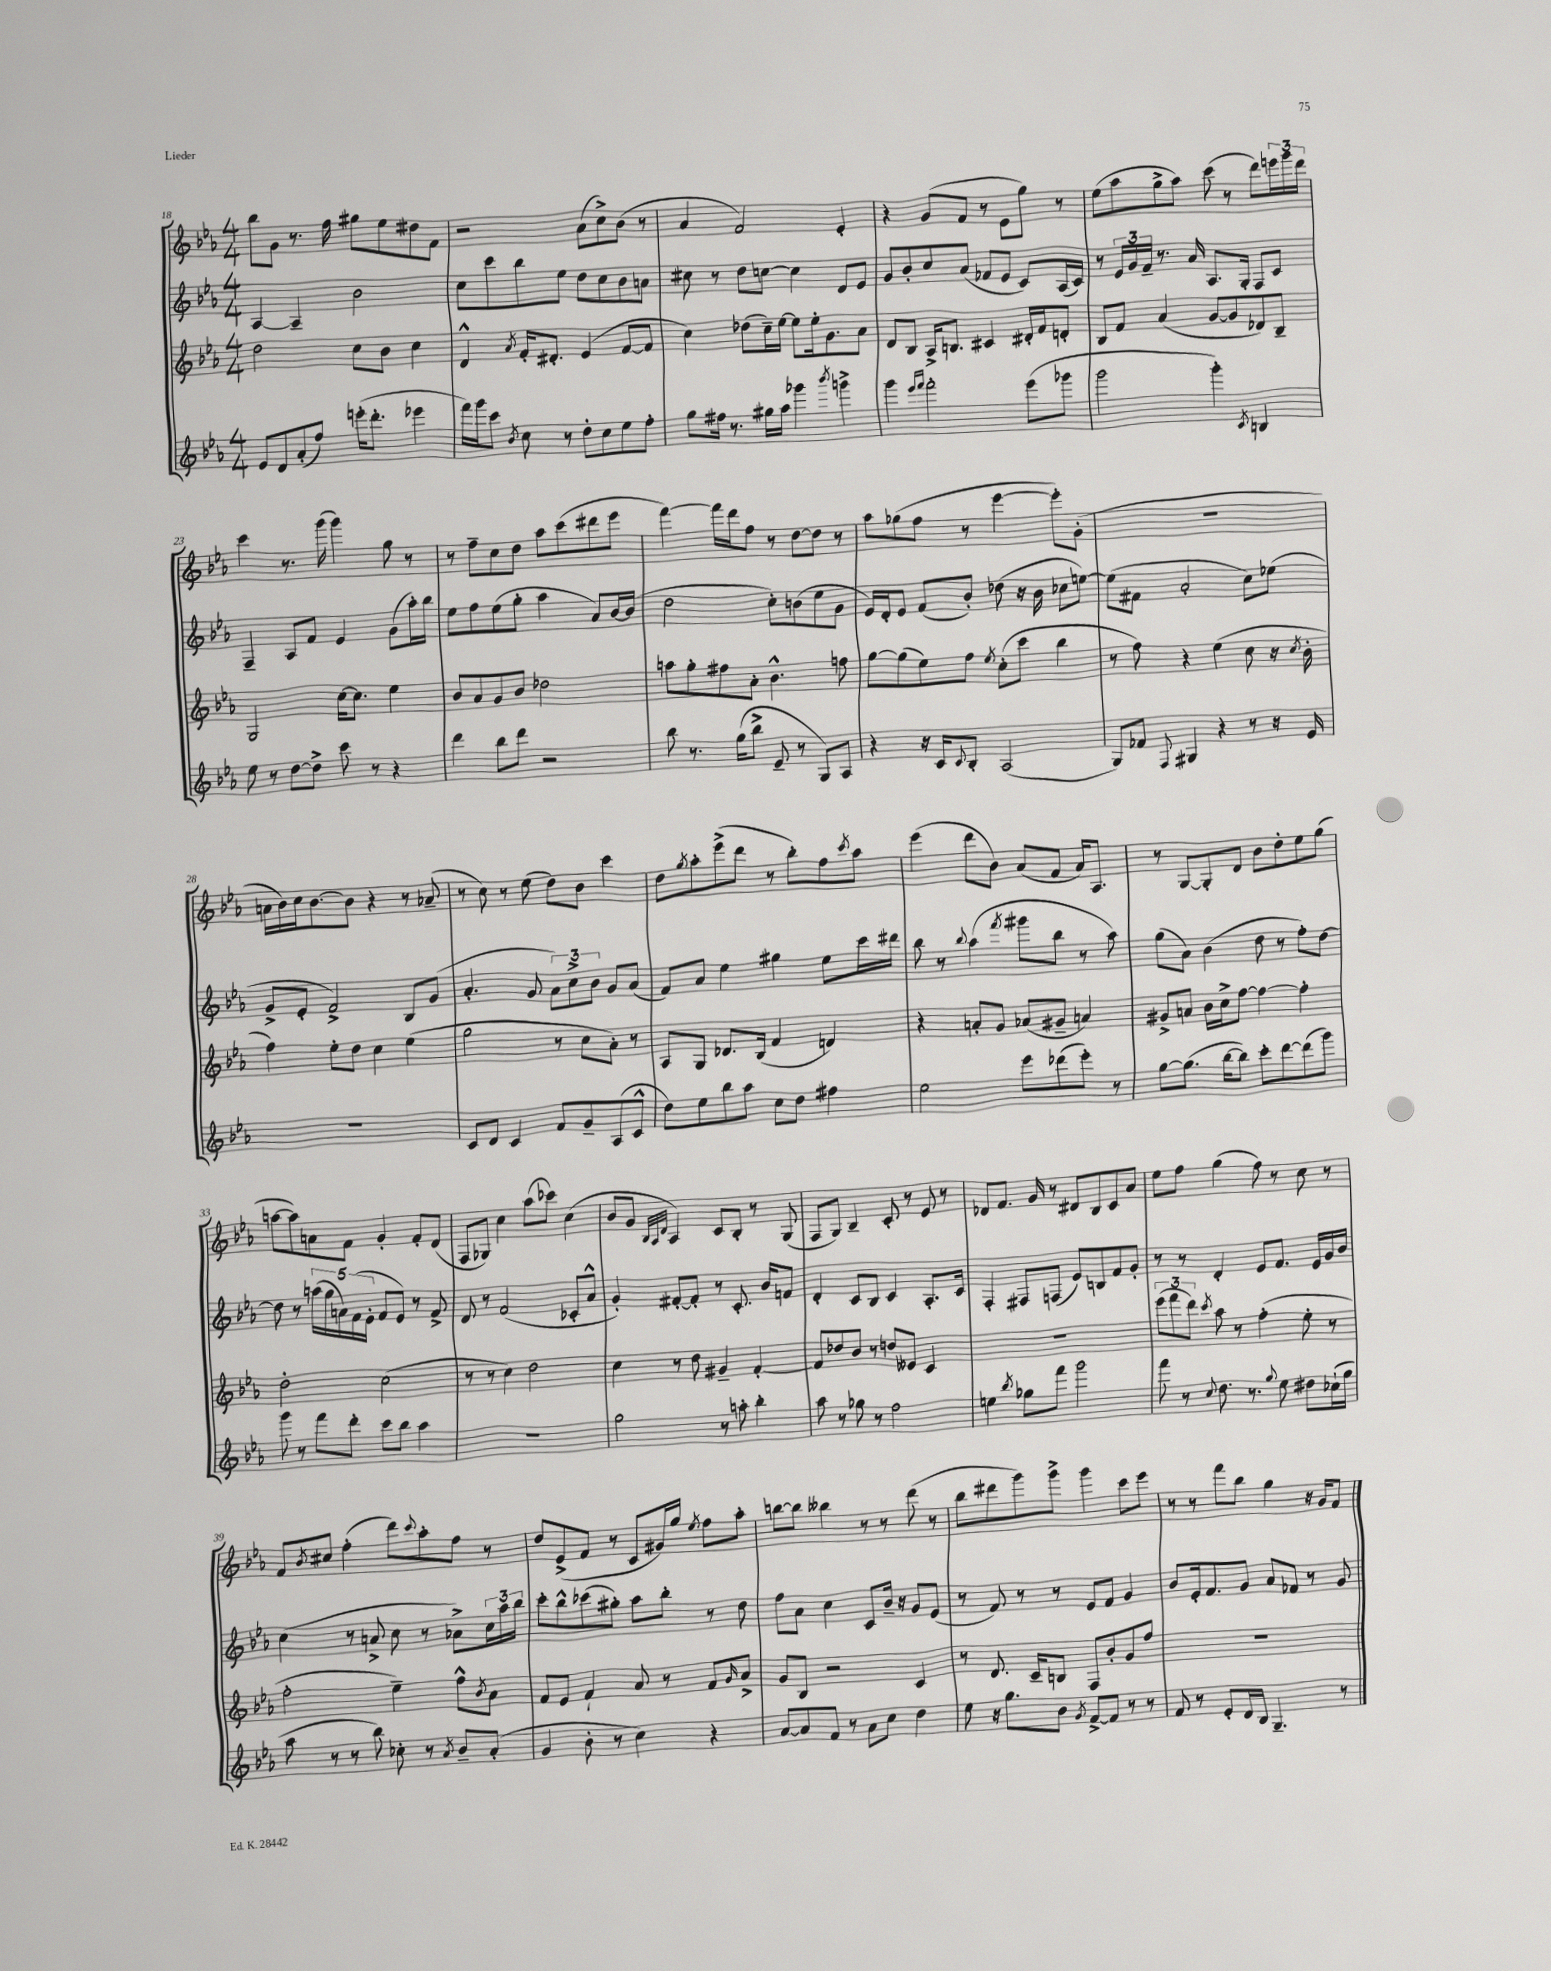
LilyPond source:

<<
\new StaffGroup <<
\new Staff = "s0" {
    \clef treble \key ees \major \numericTimeSignature \time 4/4
    bes''8 g'8 r8. f''16 gis''8 ees''8 dis''8 f'8 |
    r2 aes'8( c''8->) bes'8( r8 |
    aes'4 f'2) ees'4-. |
    r4 g'8( f'8 r8 ees'8 g''8) r8 |
    ees''8( aes''8 g''8-> aes''8) c'''8( r8 d'''8) \tuplet 3/2 { e'''16 g'''16 d'''16 } |
    c'''4 r8. g'''16( g'''4) g''8 r8 |
    r8 f''8-- c''8 d''8 aes''8 c'''8( dis'''8 ees'''8 |
    f'''4~) f'''16 d'''16 f''8 r8 d''8~ d''8 r8 |
    aes''8 ges''8( f''8 r8 ees'''4~ ees'''8-.) g'8-.( |
    R1 |
    a'16 bes'16) c''16 bes'8.~ bes'8 r4 r8 aes'8--( |
    r8 c''8) r8 ees''8( d''8) bes'8 c'''4 |
    d''8 \acciaccatura { g''8 } aes''8-. ees'''8->( d'''8 r8 bes''8-.) f''8 \acciaccatura { c'''8 } aes''8 |
    ees'''4( d'''8 bes'8) aes'8( f'8 aes'16) aes8. |
    r8 g8~ g8-. d'8 bes'8 d''8-. ees''8 g''8( |
    a''8~ a''8) a'8 f'8 g'4-. f'8-. d'8( |
    f8 ges8) c''4 aes''8( ces'''8) c''4( |
    bes'8 g'8 \grace { bes32 aes32 d'32 } aes4) c'8 bes8-. r8 g8( |
    f8 g8) bes4-- c'8-. r8 ees'8 r8 |
    des'8 f'8. g'16 r8 dis'8 bes8 c'8 aes'8 |
    ees''8 f''8 g''4( f''8) r8 c''8 r8 |
    f'8 \acciaccatura { bes'8 } cis''8 f''4-.( d'''8) \appoggiatura { c'''8 } aes''8-. f''8 r8 |
    d''8 ees'8->( f'8 r8 c'8 gis'16) g''16 \acciaccatura { ees''8 } f''8 aes''8-. |
    b''8~ b''8 beses''4 r8 r8 d'''8( r8 |
    bes''8 dis'''8 g'''8) g'''8-> g'''4 c'''8 ees'''8 |
    r8 r8 f'''8 bes''8 g''4 r16 g'16 f'8 \bar "|." |
}
\new Staff = "s1" {
    \clef treble \key ees \major \numericTimeSignature \time 4/4
    aes4~ aes4-- bes'2 |
    c''8 c'''8 bes''8 ees''8 d''8 c''8 bes'8 a'8 |
    cis''8 r8 d''8 c''8~ c''4 d'8 ees'8 |
    g'8 bes'8-. c''8 aes'8( fes'8 ees'8 c'8) aes16( c'16) |
    r8 \tuplet 3/2 { ees'16 g'16 f'16-- } r8. aes'16 aes8. g16-. f8 c'8 |
    f4-- aes8 f'8 ees'4 g'8( aes''16-.) bes''16 |
    ees''8 f''8 ees''8( g''8-. aes''4 aes'8) bes'16~ bes'16( |
    d''2 c''8-.) b'8( ees''8 g'8 |
    ees'16) d'16-. ees'8 f'8( bes'8-.) des''8( r16 bes'16 ces''8 e''8~) |
    e''8( fis'8 aes'2-. c''8) ees''8( |
    g'8-> ees'8-. f'2->) bes8 g'8( |
    aes'4.-. g'8 \tuplet 3/2 { aes'8) c''8-> bes'8 } g'8 aes'8( |
    f'8) aes'8 ees''4 gis''4 ees''8 c'''16 dis'''16 |
    bes''8 r8 \appoggiatura { bes''8 } aes''4( \acciaccatura { f'''8 } gis'''8 bes''8 r8 aes''8) |
    g''8( aes'8) bes'4( d''8 r8 f''8-.) d''8~ |
    d''8 r8 \tuplet 5/4 { a''16( g''16 a'16) f'16( ees'16-. } f'8 ees'8) r8 f'8-> |
    d'8 r8 f'2( ces'8-. aes'8-^ |
    g'4-.) fis'8~-. fis'8-. r8 c'8.-. bes'16 f'8 |
    d'4-. c'8 bes8 c'4 aes8.-. c'16 |
    f4-. fis8 f8( ees'8) b8 f'8 g'8-. |
    r8 r8 d'4-. ees'8 f'8. ees'16 g'16 bes'16 |
    c''4( r8 a'8-> c''8 r8 aes'8->) \tuplet 3/2 { c''16 aes''16 bes''16 } |
    c'''8-. bes''8-^ ces'''8( gis''8-.) aes''8 bes''8-. r8 d''8 |
    f''8 aes'8 c''4 c'8 bes'16-- r16 g'8 ees'8( |
    r8 f'8) r8 r8 ees'8 f'8 g'4 |
    bes'8 ees'16-. f'8. g'8 aes'8 fes'8 r8 g'8 \bar "|." |
}
\new Staff = "s2" {
    \clef treble \key ees \major \numericTimeSignature \time 4/4
    d''2 c''8 bes'8 c''4 |
    d'4-^ \acciaccatura { aes'8 } f'16-. dis'8.-. ees'4( f'8~ f'8 |
    c''4) des''8( c''16--) ees''16~ ees''8 ees''16-. g'8. aes'8 |
    d'8 bes8 aes16-> b8. cis'4 dis'16-. f'16 d'8-. |
    bes8 f'8 aes'4( g'8~ g'8 des'8) bes8-- |
    g2 c''16~ c''8. ees''4 |
    bes'8 aes'8 g'8 bes'8 des''2 |
    a''8 g''8-. fis''8 aes'8-. bes'4.-^ f''8 |
    g''8~ g''8( ees''8) f''8 \acciaccatura { ees''8 } c''8-.( c'''8 bes''4 |
    r8 f''8) r4 ees''4( c''8 r16 \acciaccatura { c''8 } bes'16-. |
    f''4) ees''8-. d''8 c''4 ees''4( |
    g''2 r8 c''8 aes'8-.) r8 |
    aes8 g8 des'8. bes16( f'4 d'4) |
    r4 a'8-. g'8 aes'8( gis'8-- a'4) |
    gis'8-> a'8 bes'16 c''16-> f''8~ f''4~ f''4-. |
    d''2-. c''2( |
    r8 r8 c''4) d''2 |
    c''4 r8 d''8 gis'4-- f'4~-. |
    f'8 des''8 bes'8 r8 d''8 eeses'8 c'4 |
    R1 |
    \tuplet 3/2 { ees'''8( f'''8 d'''8) } \acciaccatura { c'''8 } aes''8 r8 f''4-.( ees''8-. r8 |
    f''2-. ees''4--) f''8-^ \acciaccatura { bes'8 } aes'8 |
    f'8 ees'8 f'4-! aes'8 r8 f'8 \grace { g'16 } aes'8-> |
    g'8 bes8 r2 c'4 |
    r8 d'8. c'16-- b8 f8 bes'8-. g'8 f''8 |
    R1 \bar "|." |
}
\new Staff = "s3" {
    \clef treble \key ees \major \numericTimeSignature \time 4/4
    ees'8 d'8 aes'8-.( f''8) e'''16-.( d'''8.-. ees'''4 |
    f'''16) g'''16 c'''8 \acciaccatura { bes'8 } c''8 r8 d''8-. c''8 ees''8 f''8-. |
    g''8 fis''16 r8. gis''16 aes''16 ges'''4 \acciaccatura { bes'''8 } g'''4-> |
    g'''4 \grace { ees'''16 f'''16 } f'''2-. ees'''8( ges'''8 |
    g'''2 g'''4-.) \acciaccatura { c'8 } b4 |
    ees''8 r8 d''8~ d''8-> c'''8 r8 r4 |
    d'''4 bes''8 d'''8 r2 |
    bes''8 r8. g''16( bes''8-> ees'8-- r8 g8) aes8 |
    r4 r16 c'16 \appoggiatura { c'8 } bes8-. aes2( |
    g8) fes'8 \appoggiatura { f8 } gis4 r4 r8 r16 ees'16 |
    R1 |
    c'8 d'8 c'4 f'8 g'8-- aes8( c'8-^ |
    d''8) ees''8 bes''8 aes''8 c''8 d''8 fis''4 |
    ees''2 ees'''8 des'''8( ees'''8-.) r8 |
    g''8~ g''8.( bes''16~ bes''8) c'''8-. d'''8~ d'''8( g'''8) |
    g'''8 r8 f'''8 d'''8-. c'''8 bes''8 aes''4 |
    R1 |
    g''2 r8 a''8-. bes''4-. |
    aes''8 r8 ges''8 r8 f''2 |
    e''4 \acciaccatura { bes''8 } ges''8 f'''8 g'''2 |
    f'''8 r8 \appoggiatura { c''8 } d''8. r8. \appoggiatura { g''8 } ees''8 dis''8 ces''16-!( g''16 |
    aes''8 r8 r8 bes''8) ces''8-. r8 \acciaccatura { aes'8 } bes'8-- aes'8-.( |
    g'4 bes'8-. r8 c''4) r4 |
    aes'8~ aes'8 f'8 r8 aes'8 c''8 d''4 |
    ees''8 r16 g''8. bes'8 \acciaccatura { g'8 } f'8~-> f'8 r8 r8 |
    f'8 r8 ees'8-. d'16 bes16 g4.-- r8 \bar "|." |
}
>>
>>
\layout { \context { \Score currentBarNumber = #18 } }
